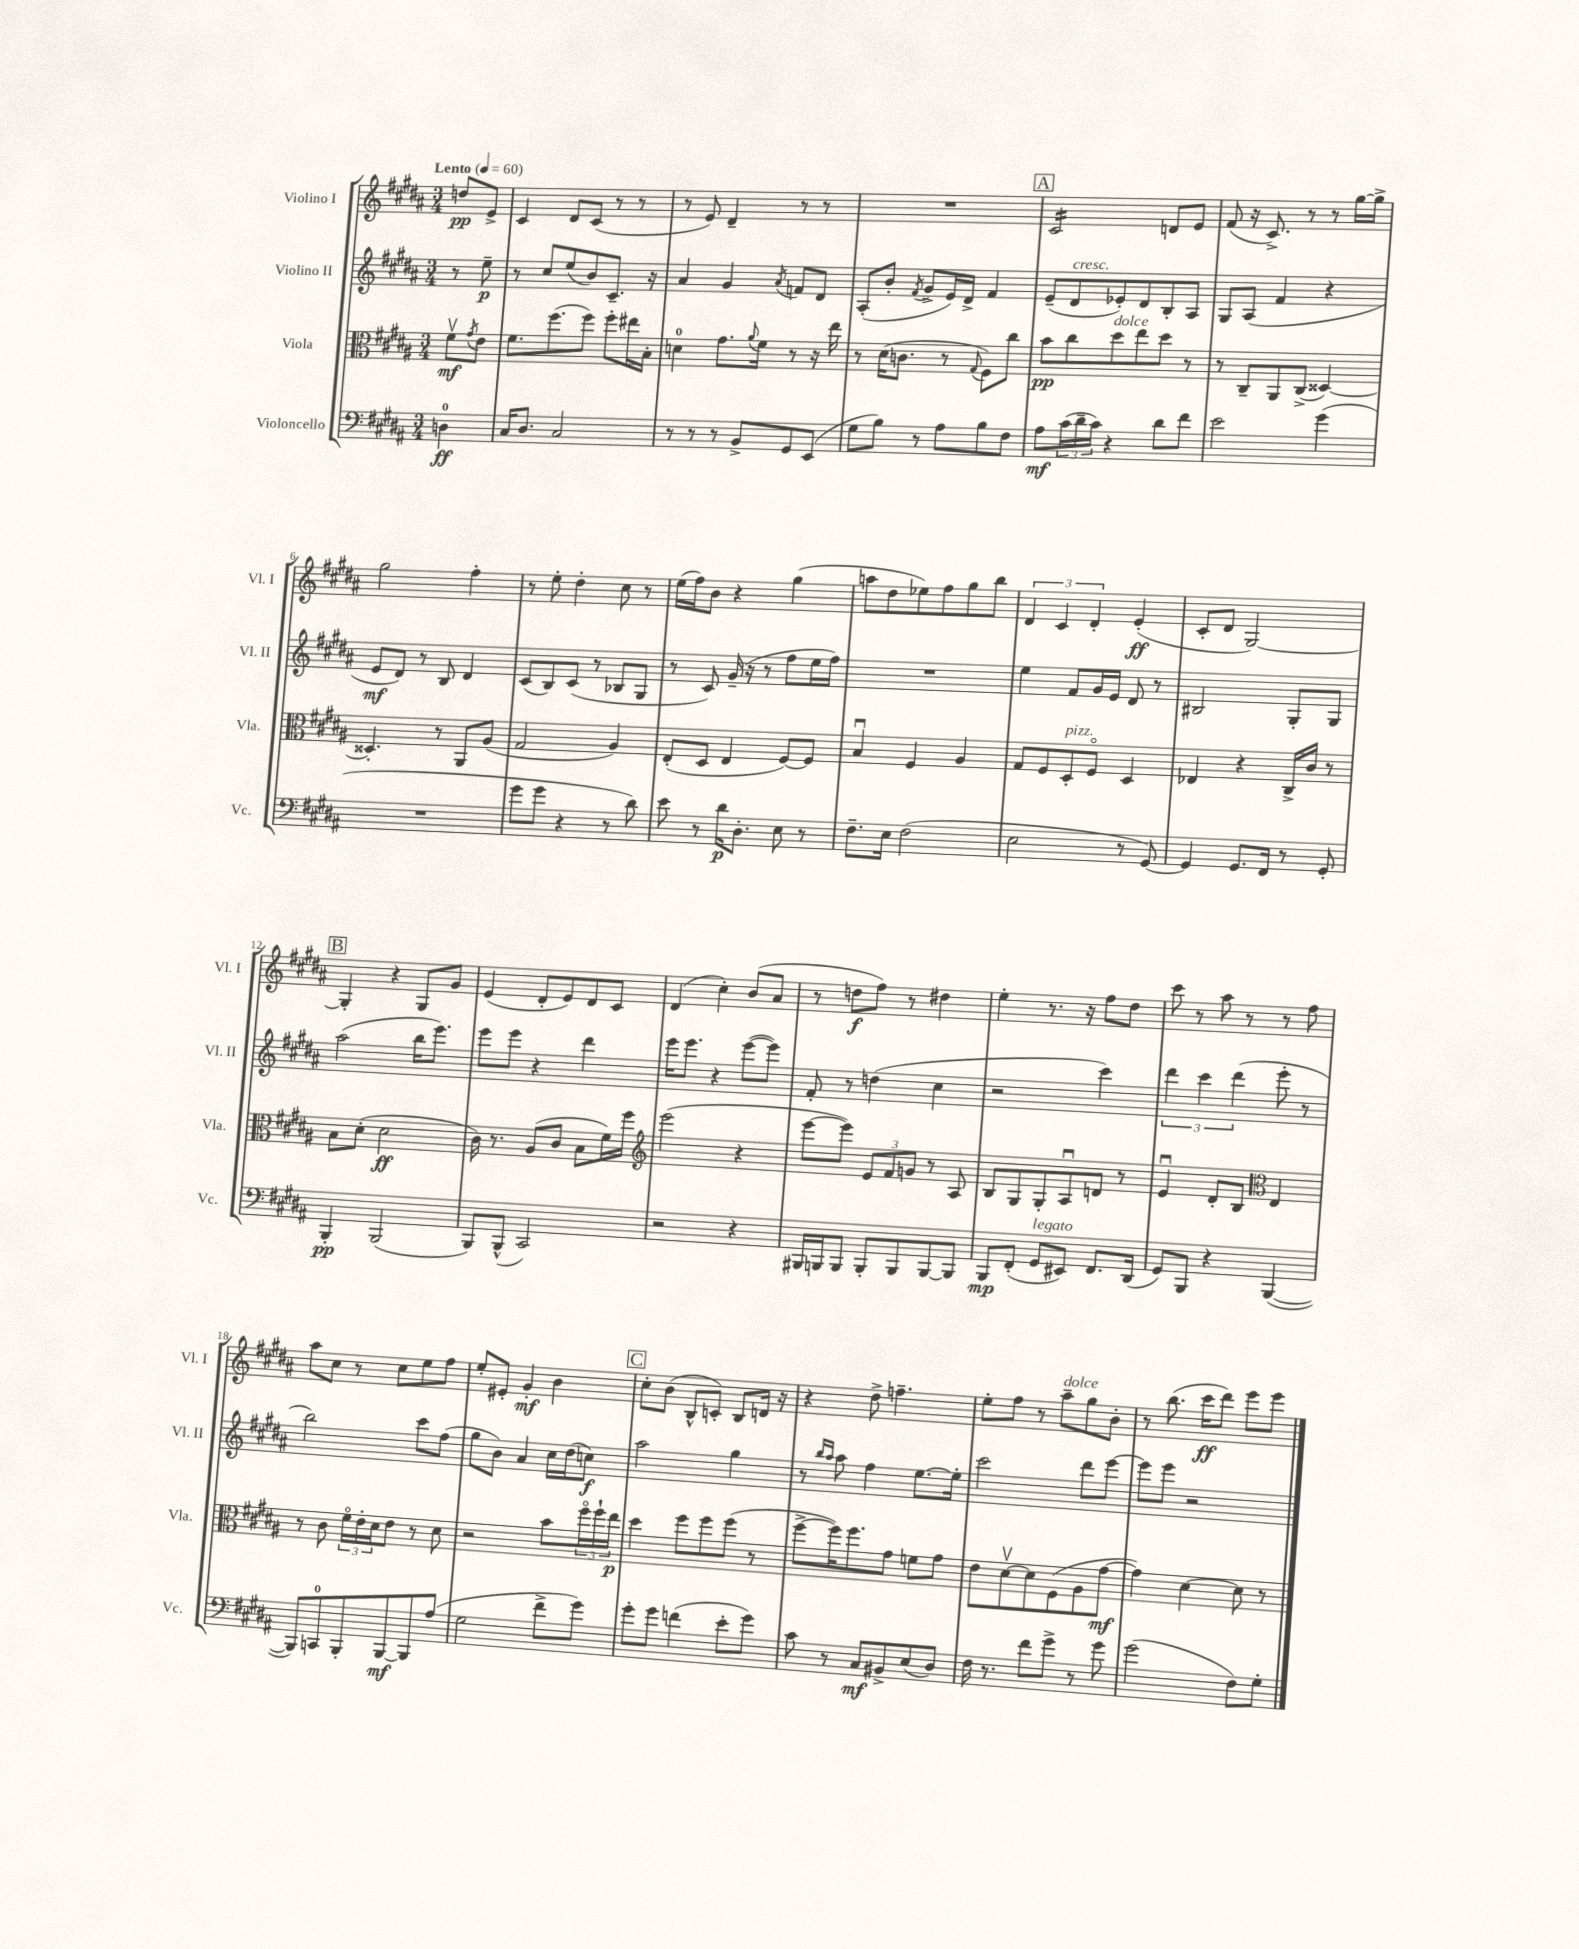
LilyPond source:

<<
\new StaffGroup <<
\new Staff = "s0" \with { instrumentName = "Violino I" shortInstrumentName = "Vl. I" } {
    \clef treble \key b \major \numericTimeSignature \time 3/4 \partial 4 \tempo "Lento" 4 = 60
    d''8\pp e'8-> |
    cis'4 dis'8 cis'8( r8 r8 |
    r8 e'8) dis'4-- r8 r8 |
    R2. |
    \mark \markup { \box "A" } cis'2:16 d'8 e'8 |
    fis'8( r16 cis'8.->) r8 r8 gis''16~ gis''16-> |
    gis''2 fis''4-. |
    r8 e''8-. dis''4-. cis''8 r8 |
    e''16( fis''16) b'8 r4 gis''4( |
    a''8 dis''8 ees''8) fis''8 gis''8 b''8 |
    \tuplet 3/2 { dis'4 cis'4 dis'4-. } e'4-.\ff( |
    cis'8-. dis'8 gis2~) |
    \mark \markup { \box "B" } gis4-. r4 gis8 gis'8 |
    e'4( dis'8-. e'8) dis'8 cis'8 |
    dis'4( cis''4-.) b'8( ais'8 |
    r8 d''8\f fis''8) r8 dis''4 |
    e''4-. r8. r16 fis''8 dis''8 |
    cis'''8 r8 ais''8 r8 r8 fis''8 |
    ais''8 cis''8 r8 cis''8 e''8 fis''8 |
    e''8-. eis'8-. gis'4-.\mf b'4 |
    \mark \markup { \box "C" } cis''8-. b'8( b8-^ c'8-.) b8 d'16 r16 |
    r4 dis''8-> f''4.-- |
    e''8-. fis''8 r8 ais''8--^\markup { \italic "dolce" } gis''8 b'8-. |
    r8 b''8.( cis'''16\ff dis'''8) e'''8 e'''8 \bar "|." |
}
\new Staff = "s1" \with { instrumentName = "Violino II" shortInstrumentName = "Vl. II" } {
    \clef treble \key b \major \numericTimeSignature \time 3/4 \partial 4
    r8 e''8--\p |
    r8 cis''8 e''8( b'8) cis'8.-- r16 |
    ais'4 gis'4 \acciaccatura { ais'8 } f'8 dis'8 |
    ais8-.( b'8-. \acciaccatura { fis'8 } gis'8-> e'16) dis'16-> fis'4 |
    \mark \markup { \box "A" } e'8--( dis'8^\markup { \italic "cresc." } ees'8-.) dis'8 b8-. ais8 |
    gis8 ais8( fis'4 r4 |
    e'8\mf dis'8) r8 b8 dis'4 |
    cis'8( b8) cis'8( r8 bes8 gis8 |
    r8 cis'8) gis'16--( r16 r8 fis''8 e''16 fis''16) |
    R2. |
    e''4 fis'8 gis'16 e'16 dis'8 r8 |
    bis2 gis8-. gis8 |
    \mark \markup { \box "B" } ais''2( b''16 e'''8.) |
    e'''8 e'''8 r4 dis'''4 |
    e'''16 e'''8. r4 e'''8~( e'''8) |
    fis'8-. r8 d''4( cis''4 |
    r2 cis'''4) |
    \tuplet 3/2 { dis'''4 cis'''4 dis'''4( } e'''8-. r8 |
    b''2) cis'''8 fis''8( |
    gis''8 b'8) ais'4 cis''16 dis''16( c''8\f) |
    \mark \markup { \box "C" } ais''2 gis''4 |
    r8 \grace { b''16 ais''16 } ais''8 fis''4 e''8.~ e''16-. |
    cis'''2 dis'''8 e'''8~ |
    e'''8 e'''8 r2 \bar "|." |
}
\new Staff = "s2" \with { instrumentName = "Viola" shortInstrumentName = "Vla." } {
    \clef alto \key b \major \numericTimeSignature \time 3/4 \partial 4
    fis'8\upbow\mf \acciaccatura { gis'8 } e'8 |
    fis'8. fis''8.( fis''8) fis''8-. eis''16 b16-. |
    d'4-0 gis'8. \appoggiatura { ais'8 } fis'16 r8 r16 e''16 |
    r8 dis'16( c'8. r8 \appoggiatura { gis8 } fis8) cis''8 |
    \mark \markup { \box "A" } b'8\pp cis''8 dis''8^\markup { \italic "dolce" } e''8 dis''8 r8 |
    r8 cis8-- ais,8 cis8->( disis4~) |
    disis4.-. r8 ais,8 ais8( |
    gis2 ais4) |
    e8-.( dis8 e4 fis8~) fis8 |
    b4\downbow fis4 ais4 |
    gis8 fis8 dis8-.^\markup { \italic "pizz." } fis8\flageolet dis4 |
    ees4 r4 cis16-> cis'16 r8 |
    \mark \markup { \box "B" } b8 dis'8-.( dis'2\ff |
    cis'16) r8. ais8( cis'8 b8 fis'16) fis''16 |
    \clef treble e'''2( r4 |
    e'''8~ e'''8) \tuplet 3/2 { e'8 fis'8 g'8 } r8 ais8 |
    b8 gis8 gis8-. ais8\downbow d'8 r8 |
    e'4\downbow dis'8-. b8 \clef alto e4 |
    r8 cis'8 \tuplet 3/2 { fis'16\flageolet e'16-. dis'16 } e'8 r8 dis'8 |
    r2 b'8 \tuplet 3/2 { fis''16\flageolet fis''16-! e''16\p } |
    \mark \markup { \box "C" } dis''4 fis''8 fis''8 fis''8( r8 |
    fis''8~-> fis''16) fis''8. gis'8 f'8 gis'8 |
    e'8 dis'8~\upbow dis'8 fis8( ais8 gis'8~\mf |
    gis'4) dis'4~ dis'8 r8 \bar "|." |
}
\new Staff = "s3" \with { instrumentName = "Violoncello" shortInstrumentName = "Vc." } {
    \clef bass \key b \major \numericTimeSignature \time 3/4 \partial 4
    d4-0\ff |
    cis16 dis8. cis2 |
    r8 r8 r8 b,8-> gis,8 e,8( |
    gis8 b8) r8 ais8 b8 fis8 |
    \mark \markup { \box "A" } ais8\mf \tuplet 3/2 { cis'16( dis'16-- cis'16) } r4 dis'8 fis'8 |
    e'2 gis'4( |
    R2. |
    gis'8 gis'8 r4 r8 dis'8) |
    e'8 r8 dis'16\p dis8.-. e8 r8 |
    fis8.-- e16 fis2( |
    e2 r8 gis,8~) |
    gis,4 gis,8. fis,16 r8 gis,8-. |
    \mark \markup { \box "B" } b,,4-.\pp b,,2( |
    b,,8) b,,8-^( cis,2) |
    r2 r4 |
    bis,,16 b,,16 b,,8 b,,8-. b,,8 b,,8~ b,,8 |
    b,,8\mp fis,8-.( gis,8^\markup { \italic "legato" } eis,8) fis,8. dis,16( |
    gis,8) b,,8 r4 b,,4~( |
    b,,8) c,8-0 b,,8-. b,,8~\mf b,,8 ais8( |
    gis2 fis'8-> gis'8) |
    \mark \markup { \box "C" } gis'8-. gis'8 f'4( e'8-. gis'8) |
    cis'8 r8 cis8\mf bis,8-> e8( dis8) |
    fis16 r8. fis'8 gis'8-> r8 gis'8 |
    gis'2( fis8) gis8-. \bar "|." |
}
>>
>>
